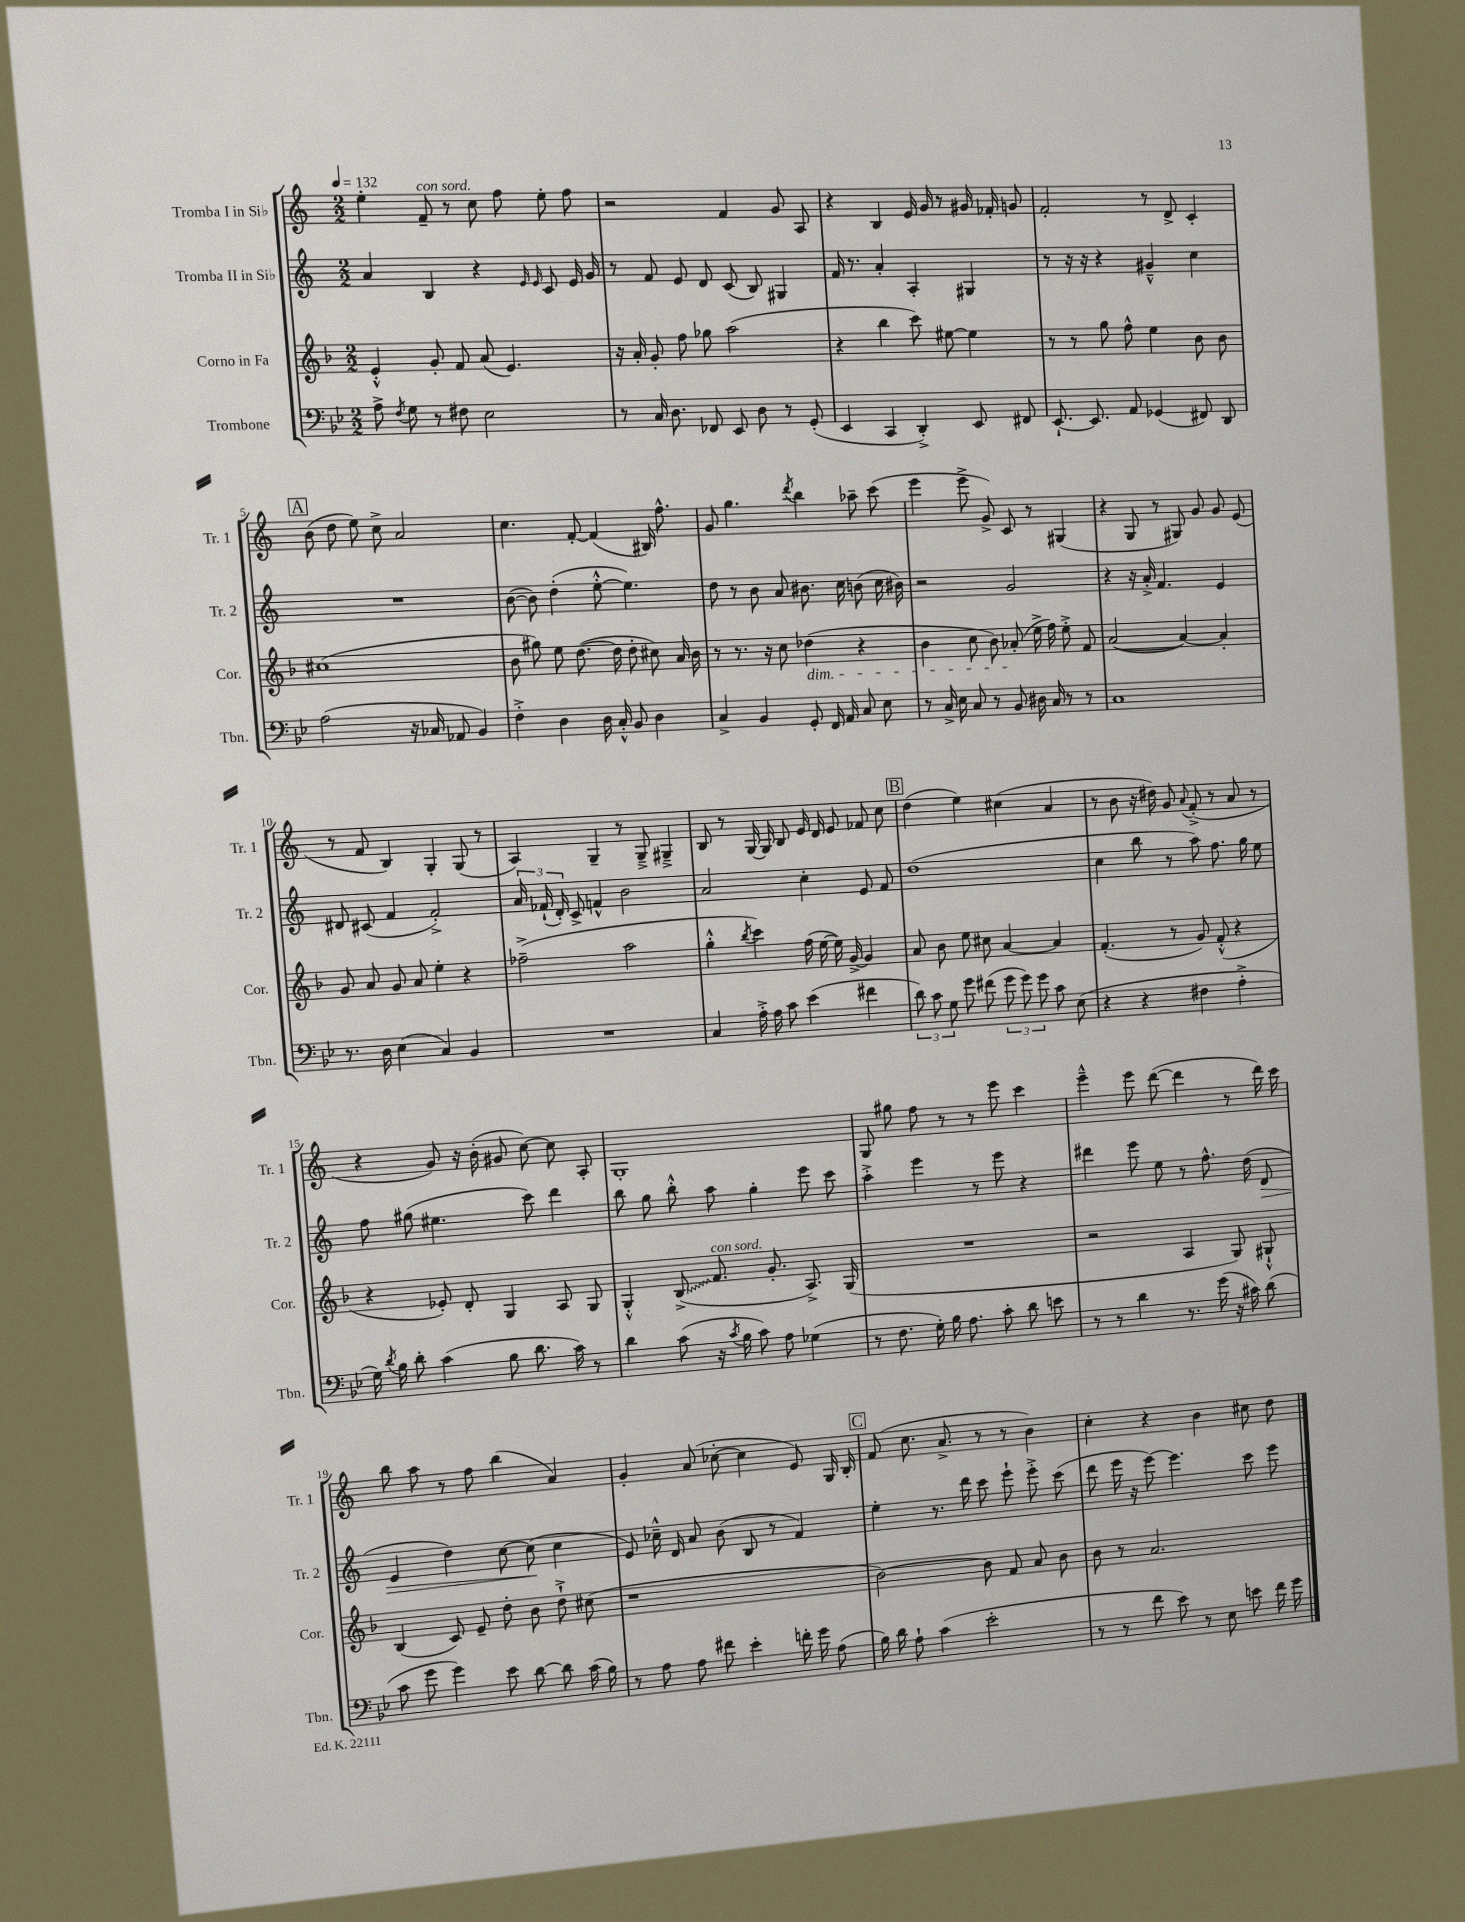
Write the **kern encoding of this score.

**kern	**kern	**kern	**kern
*staff4	*staff3	*staff2	*staff1
*clefF4	*clefG2	*clefG2	*clefG2
*k[b-e-]	*k[b-]	*k[]	*k[]
*M2/2	*M2/2	*M2/2	*M2/2
*MM132	*MM132	*MM132	*MM132
8A^	4e'^^	4a	4ee'
8qF	.	.	.
8G	.	.	.
8r	8g'	4B	8f~
8F#	8f	.	8r
2E-	(8a	4r	8cc
.	4.e)	.	8ff
.	.	16qqe	.
.	.	16qqe	.
.	.	8c	8ee'
.	.	16e	8ff
.	.	16g	.
=	=	=	=
8r	16r	8r	2r
.	16a'	.	.
16C	8g'	8f	.
8.D	.	.	.
.	8ff	8e	.
8FF-	8gg-	8d	.
8EE-	(2aa	(8c	4f
8D	.	8B)	.
8r	.	4G#	8g
(8GG'	.	.	8A
=	=	=	=
4EE-	4r	16f	4r
.	.	8.r	.
4CC	4bb-	4a'	4B
4DD'^)	8ccc)	4A'	16e
.	.	.	16g
.	[8ee#	.	8r
8EE-	4ee#]	4G#	16g#
.	.	.	16f-'
8FF#	.	.	8g
=	=	=	=
[8.EE-`	8r	8r	2f'
.	8r	16r	.
8.EE-]	.	16r	.
.	8gg	4r	.
8AA	8ff^^	.	.
(4GG-	4ee	4g#~^^	8r
.	.	.	8d^
8FF#)	8b-	4cc	4c'
8DD	8b-	.	.
=	=	=	=
(2A	(1cc#	1r	(8b
.	.	.	8dd
.	.	.	8ee)
.	.	.	8cc^
16r	.	.	2a
16C-	.	.	.
8AA-	.	.	.
4BB-)	.	.	.
=	=	=	=
4F'^	8b-	([8b	4.cc
.	8gg#)	8b])	.
4D	8ee	(4dd'	.
.	([8.dd	.	[8f'
16D	.	[8ee'^^	(4f]
16C'^^	16dd]	.	.
8BB-	8dd'	4.ee])	.
4D	8cc#)	.	16B#)
.	.	.	8.ff^^
.	16a	.	.
.	16b-	.	.
=	=	=	=
4C^	8r	8dd	8g
.	8.r	8r	4.gg
4BB-	.	8b	.
.	16r	.	.
.	8cc	8a	.
.	.	.	8qddd
8GG'	(4dd-	8.b#	4bb
16FF	.	.	.
16AA	.	16cc	.
8C	4r	(8b	8aa-~
8E-	.	16cc	(8ccc
.	.	16b#)	.
=	=	=	=
8r	4b-	2r	4eee
16C^	.	.	.
16E-	.	.	.
8C	8cc	.	8eee^
8r	8b-)	.	8g^)
8BB-	(8a-'	2g	8c
16D#	16ee^	.	8r
16C	16ff)	.	.
8r	8ee'^	.	(4G#
8r	8f	.	.
=	=	=	=
1C	([2a	4r	4r
.	.	16r	8G
.	.	16a'^	.
.	.	4.f	8r
.	4a_)	.	8G#)
.	.	.	8g
.	4a']	4e	8g
.	.	.	(8e
=	=	=	=
8.r	8g	8d#	8r
.	8a	(8c#	8f
16D	.	.	.
(4E-	8g	4f	4B)
.	8a	.	.
4C)	4ee'	2f'^)	4G'
4BB-	4r	.	(8G
.	.	.	8r
=	=	=	=
1r	(2ff-~^	24a	4A)
.	.	(24f-`	.
.	.	24d')	.
.	.	8c^	.
.	.	4f^^	4G~
.	2aa	2b	8r
.	.	.	8G~^
.	.	.	4G#~^
=	=	=	=
4C	4gg'^^	2a	8B
.	.	.	8r
.	8qbb-	.	.
16A'^	4ccc)	.	[16G
16A	.	.	16G]
8c	.	.	8B
(4e-	(16ff	4cc'	16e
.	[16ee	.	16d
.	16ee])	.	8e
.	[16g^	.	.
4f#	4g]	8e	8f-
.	.	8f	8cc
=	=	=	=
12d)	8a	(1dd	(4dd
12c	.	.	.
.	8b-	.	.
12G	.	.	.
8g	8ee	.	4ee)
(8f#	8cc#	.	.
12g	[4a	.	(4cc#
12g)	.	.	.
12g	.	.	.
8c	4a]	.	4a
(8E-	.	.	.
=	=	=	=
4r	(4.f'	4cc	8r
.	.	.	8b
4r	.	8bb	16r
.	.	.	16dd#)
.	8r	8r	8g
.	.	.	8qqa
4F#	8g)	8aa)	(8f'^
.	(8f'^^	8.ff	8r
4A'^	4r	.	8a
.	.	16gg	.
.	.	8ee	8r
=	=	=	=
16G)	4r	8ff	4r
8qd	.	.	.
16B-	.	.	.
8d'	.	(8gg#	.
(4c	8e-')	4.ee#	8g)
.	8d'	.	16r
.	.	.	(16b'
8B-	4G	.	8g#
8.d	.	8ccc)	[8cc)
.	8A	4ddd	8cc]
16c)	.	.	.
8r	8G	.	8A'
=	=	=	=
4d	4G'^^	8bb	1G'
.	.	8gg	.
(8c	(8B-^	8bb'^^	.
16r	8.f	8aa	.
8qc	.	.	.
16B-	.	.	.
8c)	.	4gg'	.
.	8.g'	.	.
8A	.	.	.
(4G-	8.A^)	8eee	.
.	.	8ccc	.
.	(16G	.	.
=	=	=	=
8r	1r	4aa'^	8G
8.F	.	.	8gg#
.	.	4eee	8ff
16G')	.	.	.
16B-	.	.	8r
8.A	.	.	.
.	.	8r	8r
8c'	.	8eee	8eee
8d	.	4r	4ccc
8e	.	.	.
=	=	=	=
8r	2r	4ddd#	4eee~^^
8r	.	.	.
4d	.	8eee	8eee
.	.	8ee	([8ddd
8.r	4A	8r	4ddd]
.	.	8.ff^^	.
(16g	.	.	.
16r	8G)	.	8r
16c#)	.	(16dd	.
(8d	8G#`^^	8d	16ddd)
.	.	.	16ccc
=	=	=	=
8c	(4B-	4e	8bb
8g	.	.	8aa
4g)	8c)	4dd)	8r
.	8e~	.	8ff
8e-	8dd'	[8cc	(4bb
[8d	8b-	(8cc]	.
8d]	8dd`^	4cc	4a)
(16c	(8cc#	.	.
16B-)	.	.	.
=	=	=	=
8r	1r	8e)	4g'
8A	.	16cc-~^^	.
.	.	16d	.
8A	.	8a	(8a
8f#	.	(8b	[8cc-'
4e-'	.	8B	4cc-]
.	.	8r	.
16f'	.	4f)	8e)
16g	.	.	.
(8A	.	.	16G
.	.	.	16B'
=	=	=	=
16B-)	[2b-)	4ee'	(8f
16d	.	.	.
8A`	.	.	8.cc
(4c	.	8.r	.
.	.	.	8.a^
.	.	16ddd	.
2e-'	8b-]	8ccc	8r
.	8f	8eee`	8r
.	8a	8eee'^	4b)
.	8b-	(8ccc	.
=	=	=	=
8r	8b-	8ddd	4cc'
8r	8r	16eee	.
.	.	16r	.
8f	2.a	[8eee)	4r
8e-)	.	4.eee]	.
8r	.	.	4b
8E-	.	.	.
8e	.	8ccc	8cc#
16f	.	8eee	8dd
16g	.	.	.
==	==	==	==
*-	*-	*-	*-
